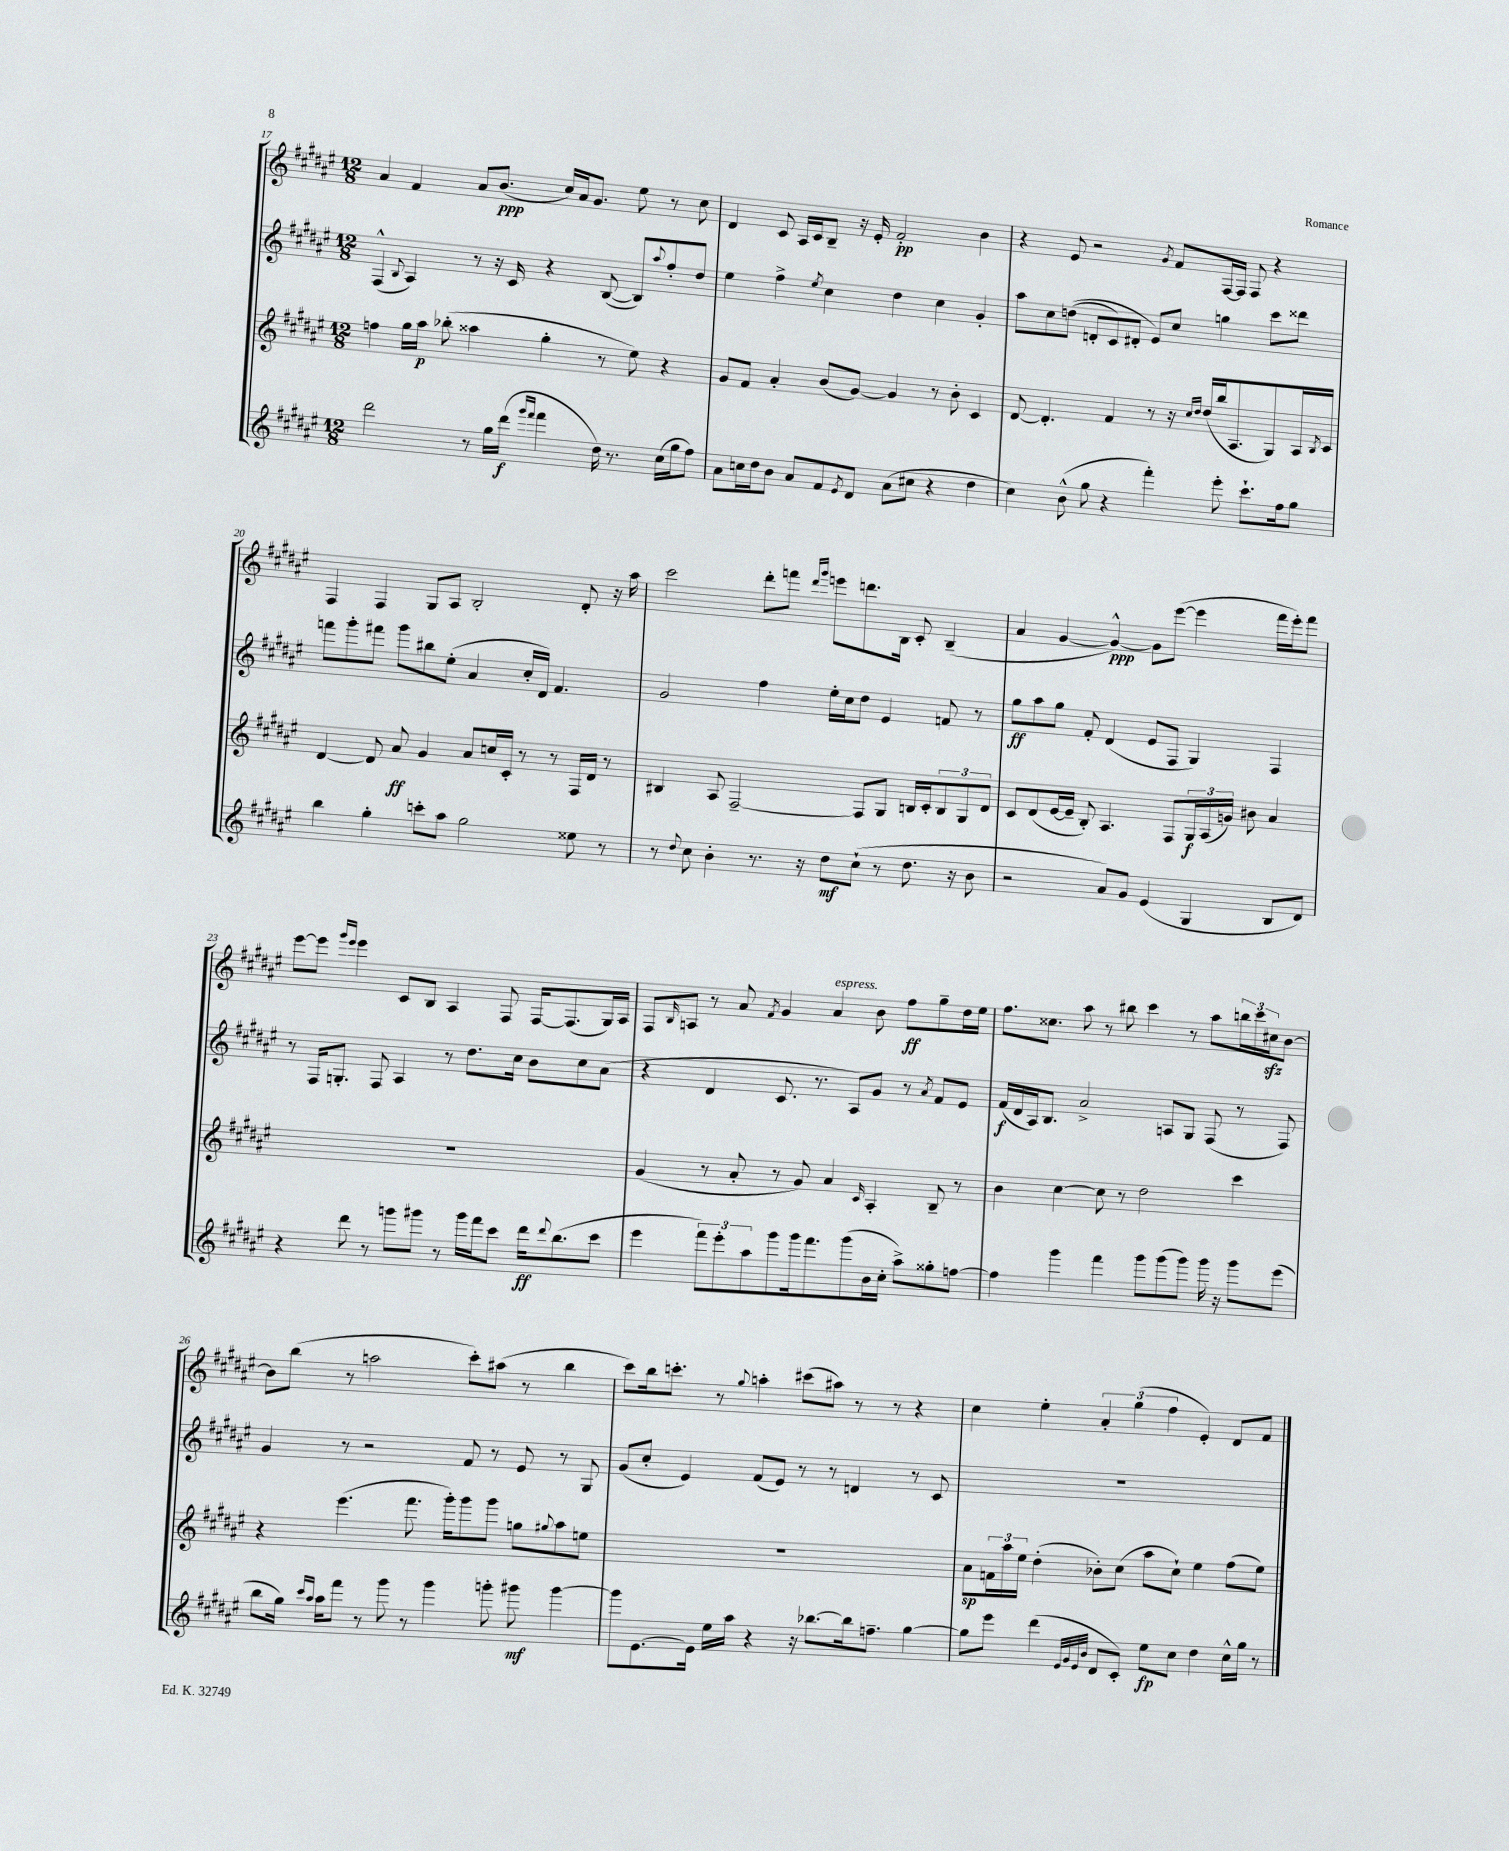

**kern	**kern	**kern	**kern
*staff4	*staff3	*staff2	*staff1
*clefG2	*clefG2	*clefG2	*clefG2
*k[f#c#g#d#a#e#]	*k[f#c#g#d#a#e#]	*k[f#c#g#d#a#e#]	*k[f#c#g#d#a#e#]
*M12/8	*M12/8	*M12/8	*M12/8
2ddd#\	4ff\	(4F#^^/	4a#/
.	.	8qqB/	.
.	16gg#\LL	4A#/)	4f#/
.	16aa#\JJ	.	.
.	(8bb-'\	.	.
8r	4aa##\	8r	8a#/L
16gg#\LL	.	16r	(8.b/J
(16ddd#\JJ	.	16c#/	.
16qqggg#/LL	.	.	.
16qqfff#/JJ	.	.	.
4fff#\	4gg#'\	4r	.
.	.	.	16cc#/LL)
.	.	.	16a#/J
.	.	.	8.g#/J
16dd#\)	8r	([8B/	.
8.r	.	.	.
.	8ee#\)	8B/]L)	8ee#\
.	.	8qqaa#/	.
(16cc#\LL	4r	8ff#'/	8r
16gg#\J	.	.	.
8ff#\J)	.	8dd#/J	8cc#\
=	=	=	=
8a#\L	8g#/L	4ee#\	4d#/
16cc\L	8f#/J	.	.
16dd#\J	.	.	.
8b\J	4a#'/	4ff#^\	8c#/
8a#/L	.	.	16A#/LL
.	.	.	16c#/J
.	.	8qee#/	.
8f#/	(8b/L	4cc#\	8B~/J
8qe#/	.	.	.
8d#/J	[8g#/J)	.	16r
.	.	.	16e#'/
(8a#\L	4g#/]	4dd#\	2f#'/
8cc#\J	.	.	.
4r	8r	4cc#\	.
.	8b'\	.	.
4dd#\	4c#/	4g#'/	4b\
=	=	=	=
4cc#\)	[8d#/	8aa#\L	4r
.	4.d#'/]	8cc#\	.
(8b^^\	.	&((8dd\J	8e#/
8gg#\	.	8d'/L	2r
4r	4f#/	8c#/)	.
.	.	8d#'/J	.
4fff#'\)	8r	8e#/L&)	.
.	.	.	8qg#/
.	16r	8cc#/J	8f#/L
.	16qqcc#/LL	.	.
.	16qqdd#/JJ	.	.
.	(16dd#/LL	.	.
8eee#'\	16bb/J	4gg\	[16F#/L
.	8.A#/	.	16F#/]JJ
8.ccc#`\L	.	.	8F#/
.	8G#/)	8ccc#\L	4r
16ff#\k	.	.	.
8gg#\J	16A#/L	8ddd##\J	.
.	8qB/	.	.
.	16c#/JJ	.	.
=	=	=	=
4bb\	[4d#/	8fff\L	4F#/
.	.	8ggg#'\	.
4gg#'\	8d#/]	8fff#\J	4F#/
.	8a#/	8ggg#\L	.
8ccc'\L	4g#/	8bb#\	8G#/L
8aa#\J	.	(8ee#'\J	8A#/J
2gg#\	8a#/L	4a#/	2B'/
.	16cc/L	.	.
.	16c#'/JJ	.	.
.	8r	16cc#'/LL	.
.	.	16d#/JJ)	.
.	8r	4.f#/	.
8ee##\	16F#/LL	.	8d#'/
.	16d#/JJ	.	.
8r	8r	.	16r
.	.	.	16aa#\
=	=	=	=
8r	4B#/	2g#/	2ccc#\
8qqdd#/	.	.	.
8cc#\	.	.	.
4b'\	8A#/	.	.
.	[2F#~/	.	.
8.r	.	4ff#\	8ddd#'\L
.	.	.	8fff\J
16r	.	.	.
.	.	.	16qqddd#/LL
.	.	.	16qqggg#/JJ
8dd#\L	.	16ee#'\LL	8eee\L
.	.	16cc#\J	.
(8cc#`\J	8F#/]L	8dd#\J	8.ddd\
8r	8G#/J	4e#/	.
.	.	.	16B\Jk
8.dd#\	16B/LL	.	8c#'/
.	16c#'/J	.	.
.	12B/	8f/	(4B~/
16r	.	.	.
.	12G#/	.	.
8b\	.	8r	.
.	12d#/J	.	.
=	=	=	=
2r	8c#/L	8gg#\L	4a#/
.	(8d#/	8aa#\	.
.	[16e#/L	8gg#\J	[4g#/
.	16e#~/]JJ	.	.
.	8B'/)	8f#'/	.
8a#/L)	4.A#/	(4d#/	4g#^^/_)
8g#/J	.	.	.
(4e#/	.	8e#/L	8g#\]L
.	8F#/L	8F#/J	([8eee#\J
4G#/	24G#/L	4G#/)	4eee#\]
.	(24A#/	.	.
.	24g/JJ)	.	.
.	8b#\	.	.
8B/L	4a#/	4F#/	16fff#\LL
.	.	.	16eee#'\J)
8d#/J)	.	.	8fff#\J
=	=	=	=
4r	1.r	8r	[8eee#\L
.	.	16F#/LK	8eee#\]J
.	.	8.G'/J	.
.	.	.	16qqggg#/LL
.	.	.	16qqeee#/JJ
8ddd#\	.	.	4eee#\
8r	.	8F#/	.
8ggg\L	.	4A#/	8c#/L
8ggg#\J	.	.	8B/J
8r	.	8r	4A#/
16ggg#\LL	.	8.dd#\L	.
16fff#\J	.	.	.
8ccc#\J	.	.	8F#/
.	.	16cc#\Jk	.
16ddd#\LK	.	8b\L	[16F#/LK
8qqddd#/	.	.	.
(8.bb\	.	.	(8.F#/]
.	.	8cc#\	.
8ccc#\J	.	(8a#\J	16G#/L)
.	.	.	16A#/JJ
=	=	=	=
4eee#\	(4g#/	4r	8F#/L
.	.	.	16qqB/
.	.	.	8A/J
12fff#\L)	8r	4d#/	8r
12eee#'\	.	.	.
.	8a#'/	.	8a#/
12aa#\	.	.	.
.	.	.	8qf#/
8ggg#\	8r	8.c#/	4g#/
16ggg#\k	8g#/)	.	.
8.fff#\	.	8.r	.
.	4a#/	.	4a#/
(8ggg#\	.	8A#/L)	.
.	16qqc#/	.	.
16b\L	4A#'/	8g#/J	8b\
16cc#'\JJ	.	.	.
8aa#^\L)	.	8r	8ff#\L
.	.	8qa#/	.
8gg##'\	8B~/	8f#/L	8gg#~\
[8ff\J	8r	8e#/J	16dd#\L
.	.	.	16ee#\JJ
=	=	=	=
4ff\]	4b\	(16f#/LL	8.ff#\L
.	.	16d#/	.
.	.	16A#/J)	.
.	.	8.B/J	8.cc##\J
4ggg#\	[4cc#\	.	.
.	.	2a#^/	8aa#\
4fff#\	8cc#\]	.	8r
.	8r	.	8bb#\
8ggg#\L	2dd#\	.	4ccc#\
(8ggg#\	.	8A/L	.
8ggg#\J)	.	8G#/J	8r
16ggg#\	.	(8F#/	8aa#\L
16r	.	.	.
8ggg#\L	4ccc#\	8r	24bb\L
.	.	.	24ccc#\
.	.	.	24cc#\J
(8eee#\J	.	8F#/)	[8b\J
=	=	=	=
8bb\L	4r	4g#/	8b\]L
16gg#\Jk)	.	.	(8bb\J
16qqccc#/LL	.	.	.
16qqaa#/JJ	.	.	.
16aa#\LK	.	.	.
8fff#\J	(4.eee#\	8r	8r
8r	.	2r	2aa\
8ggg#\	.	.	.
8r	8.fff#\	.	.
4ggg#\	.	.	.
.	16ggg#'\LK)	.	.
.	8ggg#\	8f#/	8ccc#'\L)
8ggg'\	8ggg#\J	8r	(8aa#\J
8ggg#\	8gg\L	8e#/	8r
.	8qqgg#/	.	.
[4ggg#\	8aa#\	8r	4bb\
.	8ee\J	8G#/	.
=	=	=	=
8ggg#\]L	1.r	(8g#/L	8ccc#\L)
[8.e#\	.	8cc#'/J	16bb\k
.	.	.	8.ccc'\J
.	.	4e#/)	.
16e#\]Jk	.	.	.
16ee#\LL	.	.	8r
16aa#\JJ	.	.	.
.	.	.	8qqgg#/
4r	.	(8f#/L	4aa'\
.	.	8e#/J)	.
16r	.	8r	(8ccc#\L
[8.bb-\L	.	.	.
.	.	8r	8aa#\J)
16bb-\]k	.	4d/	8r
8.ff~\J	.	.	.
.	.	.	8r
[4gg#\	.	8r	4r
.	.	8c#/	.
=	=	=	=
8gg#\]L	8a#\L	1.r	4cc#\
8eee#\J	24f\L	.	.
.	24aa#\	.	.
.	24ee#\JJ	.	.
(4ddd#\	(4dd#'\	.	4ee#'\
32qqe#/LLL	.	.	.
32qqg#/	.	.	.
32qqe#/	.	.	.
32qqb/JJJ	.	.	.
8d#/L	8b-'\L)	.	6a#'/
8c#'/J)	(8cc#\J	.	.
.	.	.	(6gg#\
8ee#\L	8aa#\L	.	.
.	.	.	6ff#\
8cc#\J	8cc#`\J)	.	.
4dd#\	4ee#\	.	4e#'/)
16cc#^^\LL	(8ff#\L	.	8d#/L
16gg#\JJ	.	.	.
8r	8ee#\J)	.	8f#/J
==	==	==	==
*-	*-	*-	*-
